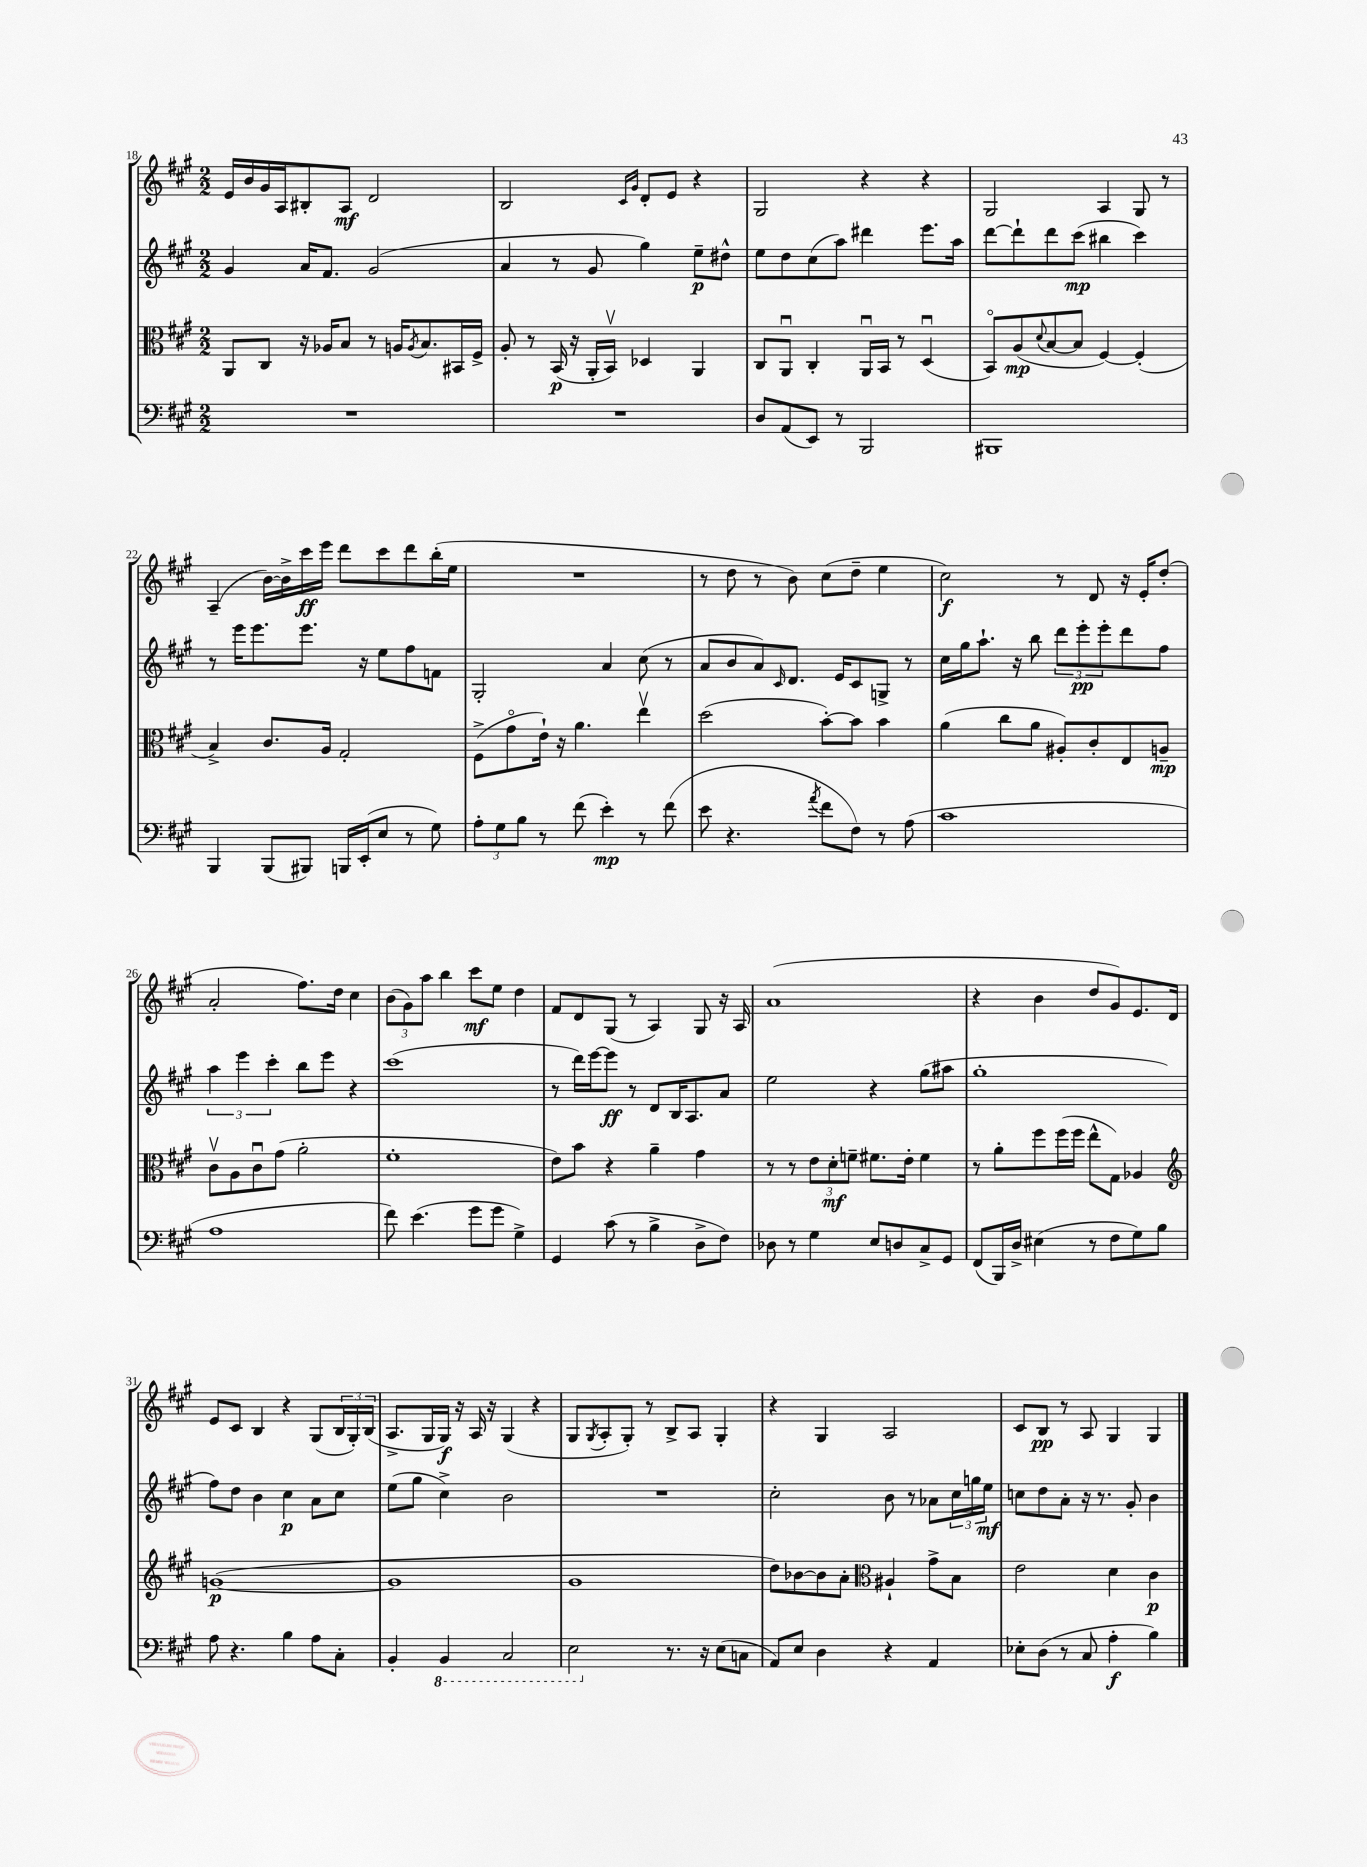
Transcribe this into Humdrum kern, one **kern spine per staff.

**kern	**dynam	**kern	**dynam	**kern	**dynam	**kern	**dynam
*part4	*part4	*part3	*part3	*part2	*part2	*part1	*part1
*staff4	*staff4	*staff3	*staff3	*staff2	*staff2	*staff1	*staff1
*clefF4	*	*clefC3	*	*clefG2	*	*clefG2	*
*k[f#c#g#]	*	*k[f#c#g#]	*	*k[f#c#g#]	*	*k[f#c#g#]	*
*M2/2	*	*M2/2	*	*M2/2	*	*M2/2	*
=18	=18	=18	=18	=18	=18	=18	=18
1r	.	8AA/L	.	4g#/	.	16e/LL	.
.	.	.	.	.	.	16b/	.
.	.	8C#/J	.	.	.	16g#/	.
.	.	.	.	.	.	16A/J	.
.	.	16r	.	16a/KL	.	8B#X'/	.
.	.	16A-X/KL	.	8.f#/J	.	.	.
.	.	8B/J	.	.	.	8A/J	mf
.	.	8r	.	(2g#/	.	2d/	.
.	.	16An/KL	.	.	.	.	.
.	.	8qA/	.	.	.	.	.
.	.	8.B/	.	.	.	.	.
.	.	16BB#X/L	.	.	.	.	.
.	.	16F#^/JJ	.	.	.	.	.
=19	=19	=19	=19	=19	=19	=19	=19
1r	.	8A'/	.	4a/	.	2B/	.
.	.	8r	.	.	.	.	.
.	.	(16BB/	p	8r	.	.	.
.	.	16r	.	.	.	.	.
.	.	16AA'/LL	.	8g#/	.	.	.
.	.	16BBv/JJ)	.	.	.	.	.
.	.	.	.	.	.	16qqc#/LL	.
.	.	.	.	.	.	16qqg#/JJ	.
.	.	4D-X/	.	4gg#\)	.	8d'/L	.
.	.	.	.	.	.	8e/J	.
.	.	4AA/	.	8ee~\L	p	4r	.
.	.	.	.	8dd#X^^\J	.	.	.
=20	=20	=20	=20	=20	=20	=20	=20
8D/L	.	8C#/L	.	8ee\L	.	2G#/	.
(8AA/	.	8AAu/J	.	8dd\	.	.	.
8EE/J)	.	4C#'/	.	(8cc#\	.	.	.
8r	.	.	.	8aa\J)	.	.	.
2BBB/	.	16AAu/LL	.	4ddd#X\	.	4r	.
.	.	16BB/JJ	.	.	.	.	.
.	.	8r	.	.	.	.	.
.	.	(4Du/	.	8.eee\L	.	4r	.
.	.	.	.	16aa\Jk	.	.	.
=21	=21	=21	=21	=21	=21	=21	=21
1BBB#X	.	8BB/L)	.	[8ddd\L	.	2G#/	.
.	.	(8A/	mp	8ddd`\]	.	.	.
.	.	8qqd/	.	.	.	.	.
.	.	[8B/	.	8ddd\	.	.	.
.	.	8B/J]	.	(8ccc#\J	mp	.	.
.	.	[4F#/)	.	4bb#X\	.	4A/	.
.	.	(4F#'/]	.	4ccc#\)	.	8G#/	.
.	.	.	.	.	.	8r	.
!!LO:LB:g=z
=22	=22	=22	=22	=22	=22	=22	=22
4BBB/	.	4B^/)	.	8r	.	(4A~/	.
.	.	.	.	16eee\KL	.	.	.
.	.	.	.	8.eee\	.	.	.
(8BBB/L	.	8.c#/L	.	.	.	[16b\LL)	.
.	.	.	.	.	.	16b^\]	.
8BBB#X/J)	.	.	.	8.eee\J	.	16ccc#\	ff
.	.	16A/Jk	.	.	.	16eee\JJ	.
16BBBn/LL	.	2G#'/	.	.	.	8ddd\L	.
(16EE'/J	.	.	.	16r	.	.	.
8E/J	.	.	.	8ee\L	.	8ccc#\	.
8r	.	.	.	8ff#\	.	8ddd\	.
8G#\)	.	.	.	8fn\J	.	(16bb'\L	.
.	.	.	.	.	.	16ee\JJ	.
=23	=23	=23	=23	=23	=23	=23	=23
12A'\L	.	(8F#^\L	.	2G#'/	.	1r	.
12G#\	.	.	.	.	.	.	.
.	.	8g#\	.	.	.	.	.
12B\J	.	.	.	.	.	.	.
8r	.	16e`\Jk)	.	.	.	.	.
.	.	16r	.	.	.	.	.
(8f#\	.	4.a\	.	.	.	.	.
4e'\)	mp	.	.	4a/	.	.	.
8r	.	4eev\	.	(8cc#\	.	.	.
(8f#\	.	.	.	8r	.	.	.
=24	=24	=24	=24	=24	=24	=24	=24
8e\	.	(2dd\	.	8a/L	.	8r	.
4.r	.	.	.	8b/	.	8dd\	.
.	.	.	.	8a/)	.	8r	.
.	.	.	.	16qqc#/	.	.	.
.	.	.	.	8.d/J	.	8b\)	.
8qa/	.	.	.	.	.	.	.
8f#\L	.	[8b'\L)	.	.	.	(8cc#\L	.
.	.	.	.	16e/KL	.	.	.
8F#\J)	.	8b\J]	.	8c#/	.	8dd~\J	.
8r	.	4b\	.	8Gn^/J	.	4ee\	.
(8A\	.	.	.	8r	.	.	.
=25	=25	=25	=25	=25	=25	=25	=25
1c#	.	(4a\	.	16cc#\LL	.	2cc#\)	f
.	.	.	.	16gg#\J	.	.	.
.	.	.	.	8.aa`\J	.	.	.
.	.	8cc#\L	.	.	.	.	.
.	.	.	.	16r	.	.	.
.	.	8a\J	.	8bb\	.	.	.
.	.	8A#X'/L)	.	12ddd\L	.	8r	.
.	.	.	.	12eee'\	pp	.	.
.	.	8c#'/	.	.	.	8d/	.
.	.	.	.	12eee'\	.	.	.
.	.	8E/	.	8ddd\	.	16r	.
.	.	.	.	.	.	16e'/KL	.
.	.	8An~/J	mp	8ff#\J	.	(8dd'/J	.
!!LO:LB:g=z
=26	=26	=26	=26	=26	=26	=26	=26
1A	.	8c#v\L	.	6aa\	.	2a'/	.
.	.	8A\	.	.	.	.	.
.	.	.	.	6eee\	.	.	.
.	.	8c#u\	.	.	.	.	.
.	.	.	.	6ccc#'\	.	.	.
.	.	(8g#\J	.	.	.	.	.
.	.	2a'\	.	8bb\L	.	8.ff#\L)	.
.	.	.	.	8eee\J	.	.	.
.	.	.	.	.	.	16dd\Jk	.
.	.	.	.	4r	.	4cc#\	.
=27	=27	=27	=27	=27	=27	=27	=27
8f#\)	.	1f#'	.	(1ccc#	.	(12b\L	.
.	.	.	.	.	.	12g#\)	.
(4.e\	.	.	.	.	.	.	.
.	.	.	.	.	.	12aa\J	.
.	.	.	.	.	.	4bb\	.
8g#\L	.	.	.	.	.	8ccc#\L	mf
8g#\J	.	.	.	.	.	8ee\J	.
4G#^\)	.	.	.	.	.	4dd\	.
=28	=28	=28	=28	=28	=28	=28	=28
4GG#/	.	8e\L)	.	8r	.	8f#/L	.
.	.	8b\J	.	16ddd\LL)	.	8d/	.
.	.	.	.	[16eee\J	.	.	.
(8c#\	.	4r	.	8eee\J]	ff	(8G#/J	.
8r	.	.	.	8r	.	8r	.
4B^\	.	4a~\	.	8d/L	.	4A/)	.
.	.	.	.	16B/K	.	.	.
.	.	.	.	8.A/	.	.	.
8D^\L	.	4g#\	.	.	.	8G#/	.
8F#\J)	.	.	.	8a/J	.	16r	.
.	.	.	.	.	.	16A/	.
=29	=29	=29	=29	=29	=29	=29	=29
8D-X\	.	8r	.	2ee\	.	(1a	.
8r	.	8r	.	.	.	.	.
4G#\	.	12e\L	.	.	.	.	.
.	.	12d'\	mf	.	.	.	.
.	.	12fn~\J	.	.	.	.	.
8E/L	.	8.f#X\L	.	4r	.	.	.
8Dn/	.	.	.	.	.	.	.
.	.	16e'\Jk	.	.	.	.	.
8C#^/	.	4f#\	.	(8gg#\L	.	.	.
8GG#/J	.	.	.	8aa#X\J	.	.	.
=30	=30	=30	=30	=30	=30	=30	=30
(8FF#/L	.	8r	.	1gg#'	.	4r	.
16BBB/L)	.	8a'\L	.	.	.	.	.
16D^/JJ	.	.	.	.	.	.	.
(4E#X\	.	8ff#\	.	.	.	4b\	.
.	.	(16ff#\L	.	.	.	.	.
.	.	16ff#\JJ	.	.	.	.	.
8r	.	8ee^^\L	.	.	.	8dd/L	.
8F#\L	.	8G#\J)	.	.	.	8g#/)	.
8G#\)	.	4A-X/	.	.	.	8.e/	.
8B\J	.	.	.	.	.	.	.
.	.	.	.	.	.	16d/Jk	.
!!LO:LB:g=z
=31	=31	=31	=31	=31	=31	=31	=31
*	*	*clefG2	*	*	*	*	*
8A\	.	([1gn	p	8ff#\L)	.	8e/L	.
4.r	.	.	.	8dd\J	.	8c#/J	.
.	.	.	.	4b\	.	4B/	.
4B\	.	.	.	4cc#\	p	4r	.
8A\L	.	.	.	8a\L	.	(8G#/L	.
8C#'\J	.	.	.	8cc#\J	.	24B/L	.
.	.	.	.	.	.	24G#'/)	.
.	.	.	.	.	.	(24B/JJ	.
=32	=32	=32	=32	=32	=32	=32	=32
4BB'/	.	1g]	.	(8ee\L	.	8.A^/L	.
.	.	.	.	8gg#\J	.	.	.
.	.	.	.	.	.	16G#/L	.
*8ba	*	*	*	*	*	*	*
4BBB/	.	.	.	4cc#^\)	.	16G#/JJ)	f
.	.	.	.	.	.	16r	.
.	.	.	.	.	.	16A/	.
.	.	.	.	.	.	16r	.
2CC#/	.	.	.	2b\	.	(4G#/	.
.	.	.	.	.	.	4r	.
=33	=33	=33	=33	=33	=33	=33	=33
2EE\	.	1g#	.	1r	.	8G#/L	.
.	.	.	.	.	.	8qG#/	.
.	.	.	.	.	.	8A'/	.
.	.	.	.	.	.	8G#'/J)	.
.	.	.	.	.	.	8r	.
*X8ba	*	*	*	*	*	*	*
8.r	.	.	.	.	.	8B^/L	.
.	.	.	.	.	.	8A/J	.
16r	.	.	.	.	.	.	.
(8E\L	.	.	.	.	.	4G#'/	.
8Cn\J	.	.	.	.	.	.	.
=34	=34	=34	=34	=34	=34	=34	=34
8AA/L)	.	8dd\L)	.	2cc#'\	.	4r	.
8E/J	.	[8b-X\	.	.	.	.	.
4D\	.	8b-\]	.	.	.	4G#/	.
.	.	8a'\J	.	.	.	.	.
*	*	*clefC3	*	*	*	*	*
4r	.	4A#X`/	.	8b\	.	2A/	.
.	.	.	.	8r	.	.	.
4AA/	.	8g#^\L	.	8a-X\L	.	.	.
.	.	8B\J	.	24cc#\L	.	.	.
.	.	.	.	24ggn\	.	.	.
.	.	.	.	24ee\JJ	mf	.	.
=35	=35	=35	=35	=35	=35	=35	=35
8E-X'\L	.	2e\	.	8ccn\L	.	8c#/L	.
(8D\J	.	.	.	8dd\	.	8B/J	pp
8r	.	.	.	8a'\J	.	8r	.
8C#/	.	.	.	16r	.	8A/	.
.	.	.	.	8.r	.	.	.
4A'\	f	4d\	.	.	.	4G#/	.
.	.	.	.	8g#'/	.	.	.
4B\)	.	4c#\	p	4b\	.	4G#/	.
==	==	==	==	==	==	==	==
*-	*-	*-	*-	*-	*-	*-	*-
